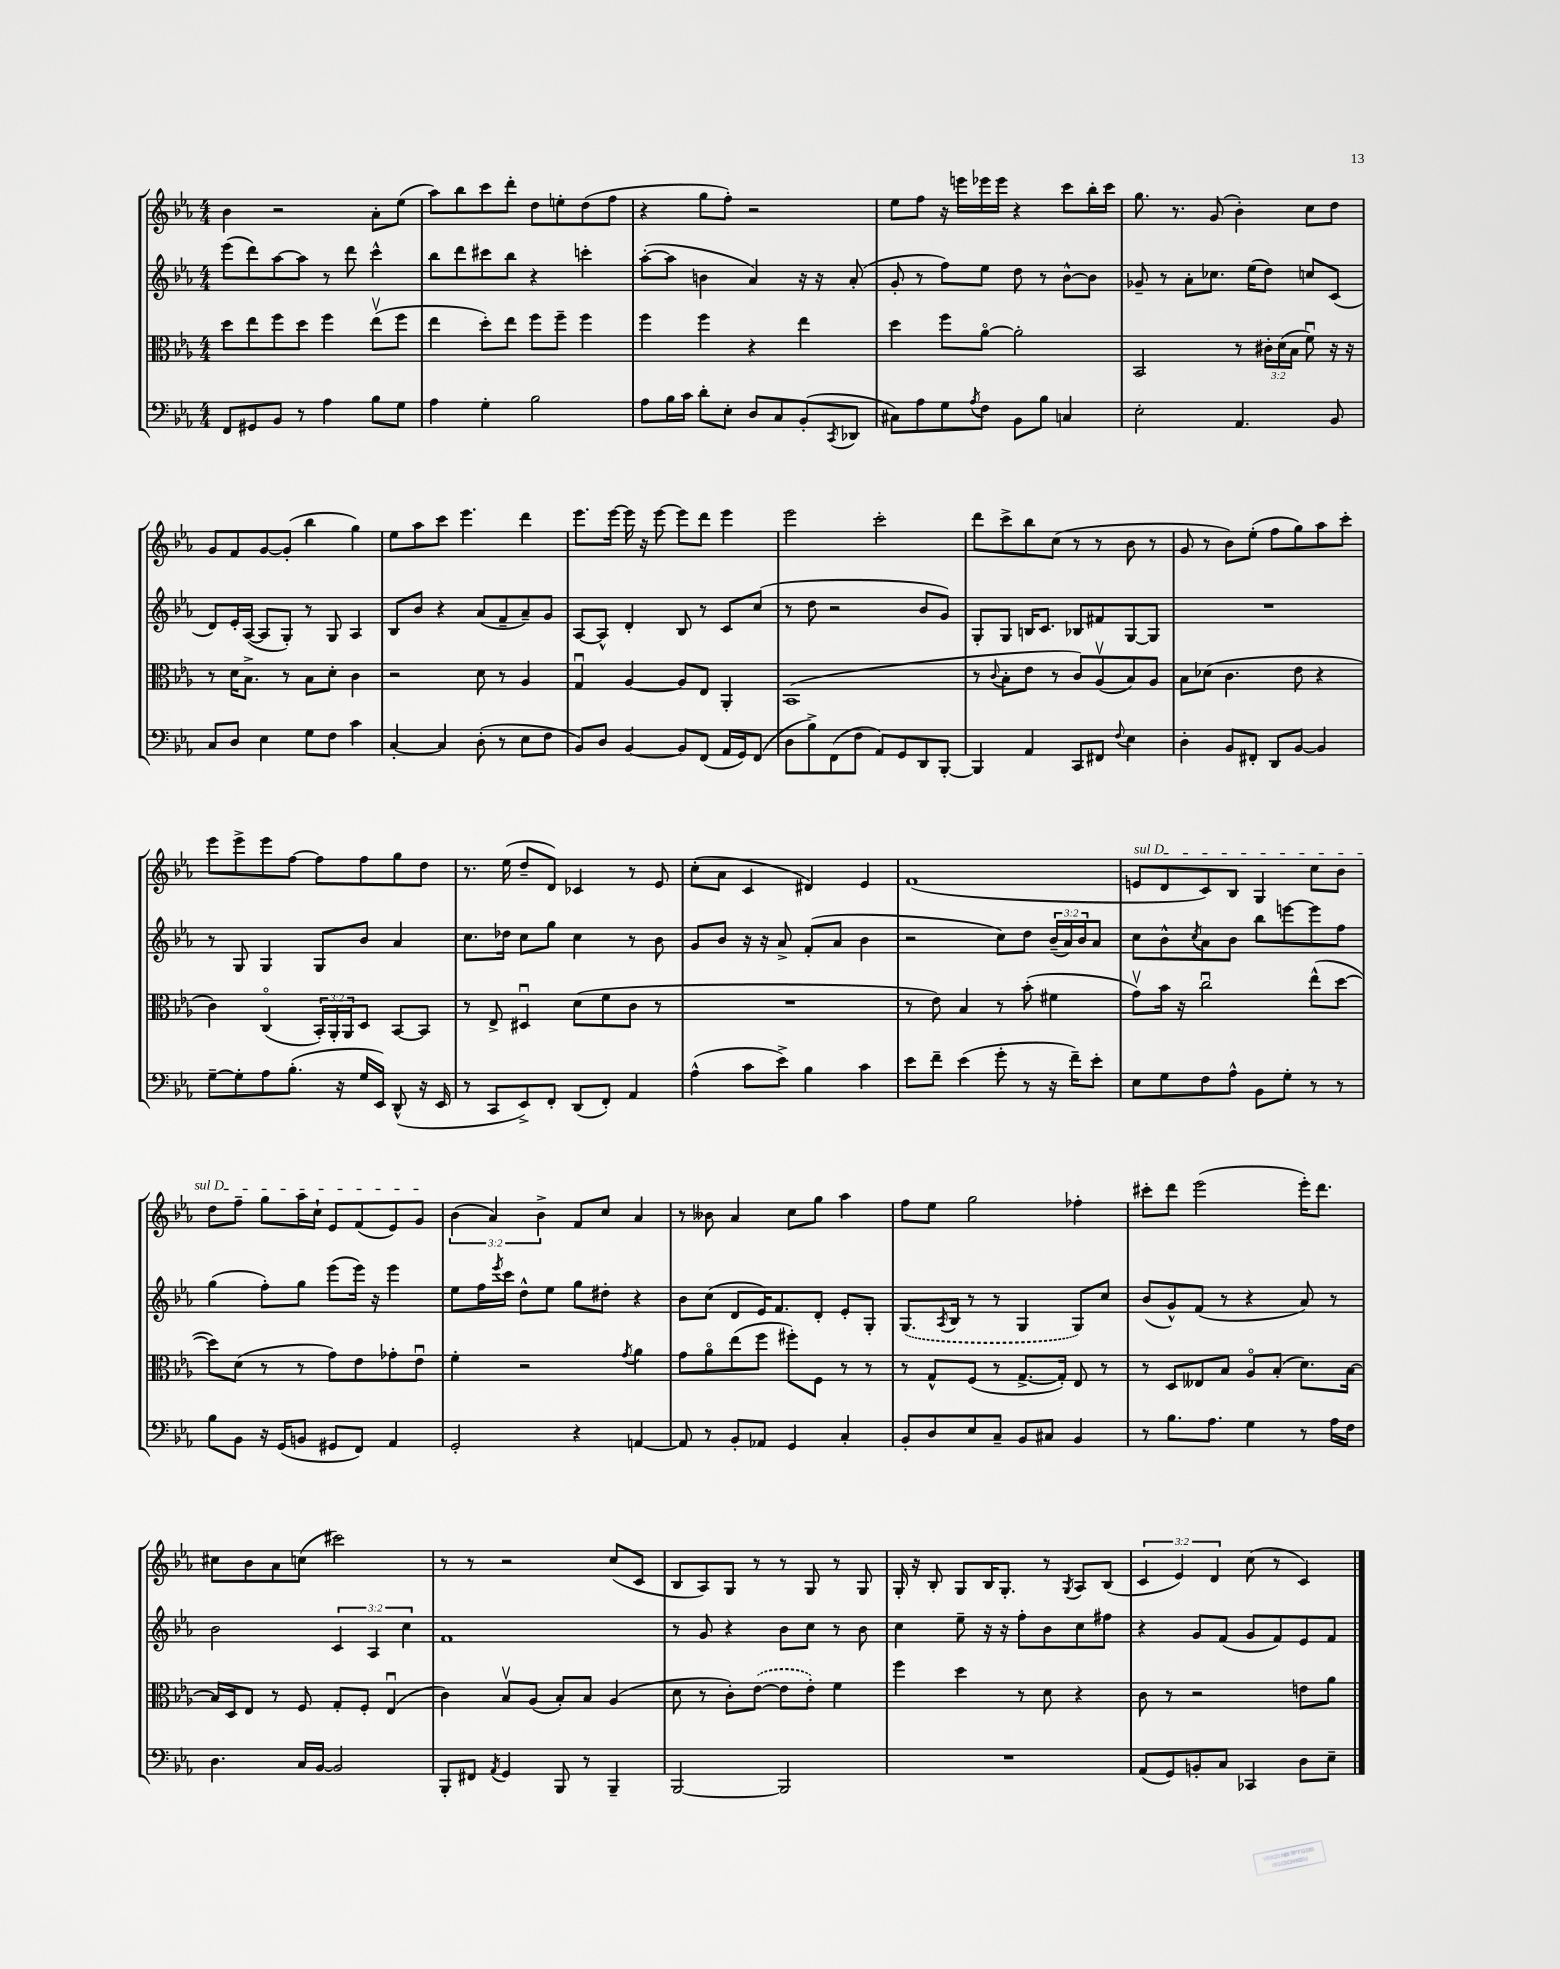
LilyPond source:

<<
\new StaffGroup <<
\new Staff = "s0" {
    \clef treble \key ees \major \numericTimeSignature \time 4/4 \override Staff.TupletNumber.text = #tuplet-number::calc-fraction-text
    bes'4 r2 aes'8-. ees''8( |
    aes''8) bes''8 c'''8 d'''8-. d''8 e''8-. d''8( f''8 |
    r4 g''8 f''8-.) r2 |
    ees''8 f''8 r16 e'''16 ees'''16 ees'''16 r4 c'''8 bes''16-. c'''16 |
    g''8. r8. g'8( bes'4-.) c''8 d''8 |
    g'8 f'8 g'8~ g'8-.( bes''4 g''4) |
    ees''8 aes''8 c'''8 ees'''4. d'''4 |
    ees'''8. ees'''16~ ees'''16 r16 ees'''8~ ees'''8 d'''8 ees'''4 |
    ees'''2 c'''2-. |
    d'''8 c'''8-> bes''8 c''8( r8 r8 bes'8 r8 |
    g'8 r8 bes'8) ees''8-.( f''8 g''8) aes''8 c'''8-. |
    ees'''8 ees'''8-> ees'''8 f''8~ f''8 f''8 g''8 d''8 |
    r8. ees''16( d''8-- d'8) ces'4 r8 ees'8 |
    c''8-.( aes'8 c'4 dis'4) ees'4 |
    f'1( |
    \once \override TextSpanner.bound-details.left.text = \markup { \italic "sul D" } e'8\startTextSpan d'8 c'8) bes8 g4 c''8 bes'8 |
    d''8 f''8-- g''8 aes''16 c''16-! ees'8 f'8( ees'8) g'8\stopTextSpan |
    \tuplet 3/2 { bes'4( aes'4) bes'4-> } f'8 c''8 aes'4 |
    r8 beses'8 aes'4 c''8 g''8 aes''4 |
    f''8 ees''8 g''2 fes''4-. |
    cis'''8-. d'''8 ees'''2( ees'''16-.) d'''8. |
    cis''8 bes'8 aes'8 c''8( cis'''2) |
    r8 r8 r2 c''8( c'8 |
    bes8 aes8) g8 r8 r8 g8 r8 g8 |
    g16-. r16 bes8-. g8 bes16 g8.-. r8 \acciaccatura { g8 } aes8 bes8( |
    \tuplet 3/2 { c'4 ees'4) d'4 } c''8( r8 c'4) \bar "|." |
}
\new Staff = "s1" {
    \clef treble \key ees \major \numericTimeSignature \time 4/4 \override Staff.TupletNumber.text = #tuplet-number::calc-fraction-text
    ees'''8( d'''8) aes''8~ aes''8 r8 d'''8 c'''4-^ |
    bes''8 d'''8 cis'''8 bes''8 r4 c'''4-. |
    aes''8~-.( aes''8 b'4 aes'4) r16 r16 aes'8-.( |
    g'8-. r8 f''8) ees''8 d''8 r8 bes'8~-^ bes'8 |
    ges'8-- r8 aes'8-. ces''8. ees''16( d''8) c''8 c'8( |
    d'8) ees'16-. aes16~( aes8 g8-.) r8 g8 aes4 |
    bes8 bes'8 r4 aes'8( f'8-- aes'8--) g'8 |
    aes8~ aes8-^ d'4-. bes8 r8 c'8 c''8( |
    r8 d''8 r2 bes'8 g'8) |
    g8-. g8 b16 c'8. bes8 fis'8 g8~ g8 |
    R1 |
    r8 g8 g4 g8 bes'8 aes'4 |
    c''8. des''16 c''8 g''8 c''4 r8 bes'8 |
    g'8 bes'8 r16 r16 aes'8-> f'8-.( aes'8 bes'4 |
    r2 c''8) d''8 \tuplet 3/2 { bes'16--( aes'16) bes'16 } aes'8 |
    c''8 bes'8-^ \acciaccatura { c''8 } aes'8 bes'8 bes''8 e'''8~ e'''8 f''8 |
    g''4( f''8-.) g''8 ees'''8( ees'''16) r16 ees'''4 |
    ees''8 f''16 \acciaccatura { ees'''8 } c'''16 d''8-^ ees''8 g''8 dis''8-. r4 |
    bes'8 c''8( d'8 ees'16) f'8. d'8-. ees'8-. g8-. |
    \once \slurDashed g8.( \acciaccatura { aes8 } bes16 r8 r8 g4 g8) c''8 |
    bes'8( g'8-^) f'8( r8 r4 aes'8) r8 |
    bes'2 \tuplet 3/2 { c'4 aes4 c''4 } |
    f'1 |
    r8 g'8 r4 bes'8 c''8 r8 bes'8 |
    c''4 ees''8-- r16 r16 f''8-. bes'8 c''8 fis''8 |
    r4 g'8 f'8( g'8 f'8) ees'8 f'8 \bar "|." |
}
\new Staff = "s2" {
    \clef alto \key ees \major \numericTimeSignature \time 4/4 \override Staff.TupletNumber.text = #tuplet-number::calc-fraction-text
    d''8 ees''8 f''8 d''8 f''4 ees''8\upbow( f''8 |
    ees''4 d''8-.) ees''8 f''8 f''8-- f''4 |
    f''4 f''4 r4 ees''4 |
    d''4 f''8 aes'8~\flageolet aes'2-. |
    bes,2 r8 \tuplet 3/2 { cis'16-. d'16( bes16 } f'8\downbow) r16 r16 |
    r8 d'16 bes8.-> r8 bes8 d'8-. c'4 |
    r2 d'8 r8 aes4 |
    g4\downbow aes4~ aes8 ees8 aes,4-. |
    bes,1( |
    r8 \appoggiatura { c'8 } bes8-. ees'8 r8 c'8) aes8\upbow( bes8) aes8 |
    bes8 des'8( c'4. ees'8 r4 |
    c'4) c4\flageolet( \tuplet 3/2 { bes,16-.) aes,16-. aes,16 } d8 bes,8~ bes,8 |
    r8 ees8-> dis4\downbow d'8( f'8 c'8 r8 |
    R1 |
    r8 ees'8) bes4 r8 bes'8-.( fis'4 |
    g'8\upbow) bes'16 r16 c''2\downbow ees''8-^( d''8~ |
    d''8) d'8( r8 r8 g'8) ees'8 ges'8-. ees'8\downbow |
    f'4-. r2 \acciaccatura { g'8 } aes'4 |
    g'8 aes'8\flageolet ees''8( f''8 fis''8-.) f8 r8 r8 |
    r8 g8-^ f8( r8 g8.~-> g16-.) ees8 r8 |
    r8 d8 eeses8 bes8 aes8\flageolet bes8-.( d'8.) bes16~ |
    bes16 d16 ees8 r8 f8 g8-. f8-. ees4\downbow( |
    c'4) bes8\upbow aes8( bes8-.) bes8 aes4( |
    d'8 r8 c'8-.) \once \slurDashed ees'8~( ees'8 ees'8-.) f'4 |
    f''4 d''4 r8 d'8 r4 |
    c'8 r8 r2 e'8 aes'8 \bar "|." |
}
\new Staff = "s3" {
    \clef bass \key ees \major \numericTimeSignature \time 4/4
    f,8 gis,8 bes,8 r8 aes4 bes8 g8 |
    aes4 g4-. bes2 |
    aes8 bes16 c'16 d'8-. ees8-. d8 c8 bes,8-.( \acciaccatura { c,8 } des,8 |
    cis8) aes8 g8 \acciaccatura { aes8 } f8 bes,8 bes8 c4 |
    ees2-. aes,4. bes,8 |
    c8 d8 ees4 g8 f8 c'4 |
    c4~-. c4 d8-.( r8 ees8 f8 |
    bes,8) d8 bes,4~ bes,8 f,8( aes,16 g,16) f,8( |
    d8 bes8->) f,8( f8 aes,8) g,8 d,8 bes,,8~-. |
    bes,,4 aes,4 c,8 fis,8 \appoggiatura { f8 } ees4 |
    d4-. bes,8 fis,8-. d,8 bes,8~ bes,4 |
    g8~-- g8-. aes8 bes8.-.( r16 g16 ees,16) d,8-^( r16 ees,16 |
    r8 c,8 ees,8->) f,8-. d,8( f,8-.) aes,4 |
    aes4-^( c'8 ees'8->) bes4 c'4 |
    ees'8 f'8-- ees'4( g'8-. r8 r16 f'16--) ees'8-. |
    ees8 g8 f8 aes8-^ bes,8 g8-. r8 r8 |
    bes8 bes,8 r16 g,16( b,8 gis,8 f,8) aes,4 |
    g,2-. r4 a,4~ |
    a,8 r8 bes,8-. aes,8 g,4 c4-. |
    bes,8-. d8 ees8 c8-- bes,8 cis8 bes,4 |
    r8 bes8. aes8. g4 r8 aes16 f16 |
    d4. c16 bes,16~ bes,2 |
    bes,,8-. fis,8 \acciaccatura { aes,8 } g,4 bes,,8 r8 bes,,4-- |
    bes,,2~ bes,,2 |
    R1 |
    aes,8( g,8) b,8-. c8 ces,4 d8 ees8-- \bar "|." |
}
>>
>>
\layout { \context { \Score \remove "Bar_number_engraver" } }
